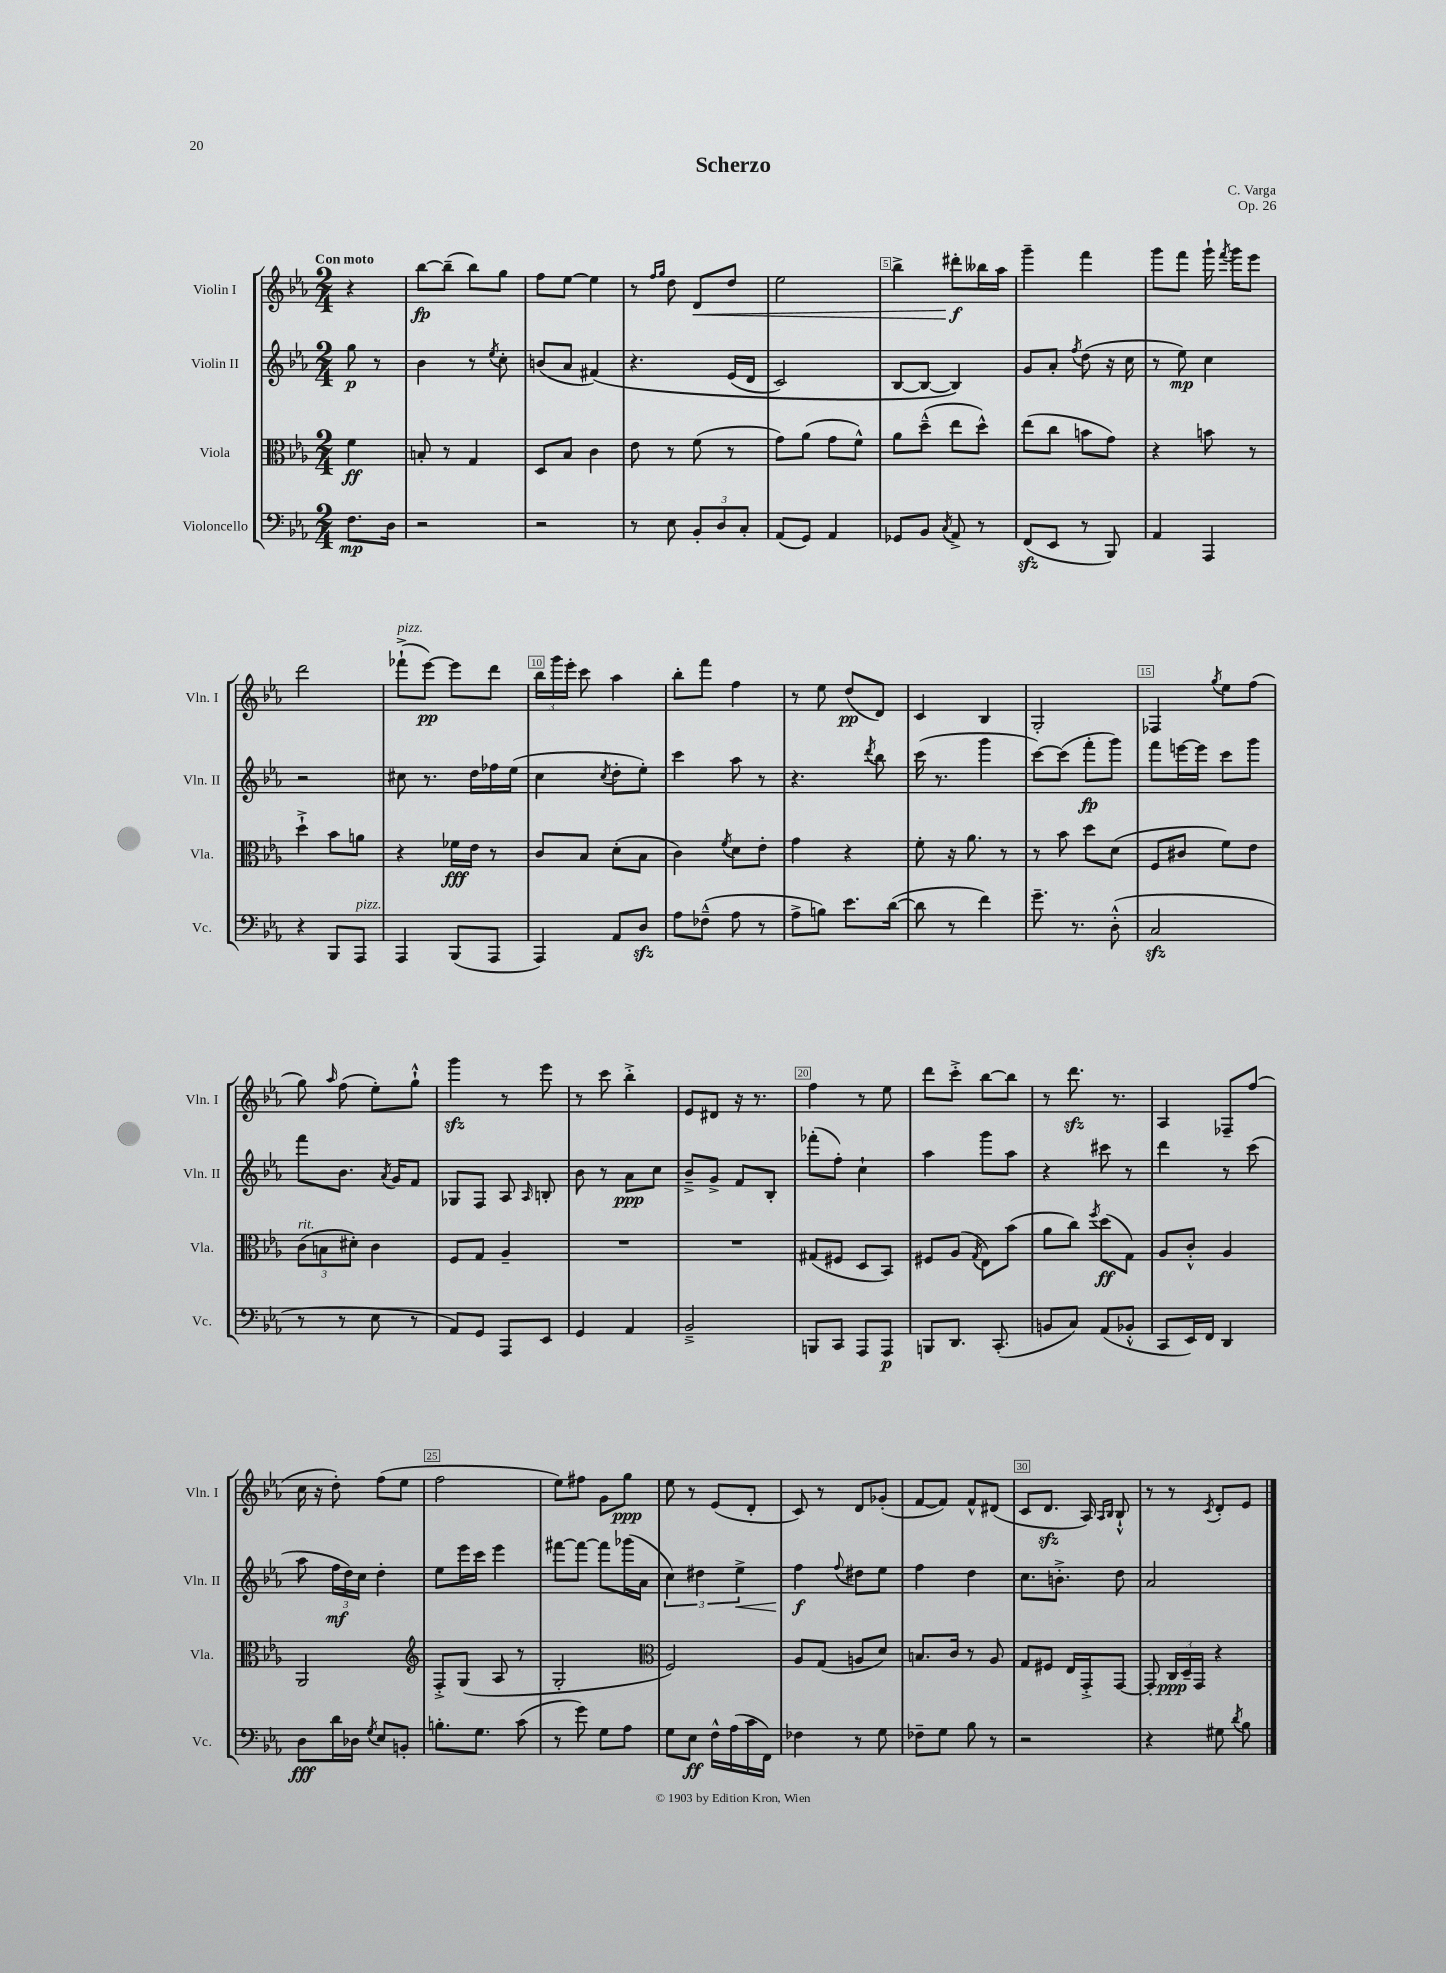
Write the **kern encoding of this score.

**kern	**kern	**kern	**kern
*staff4	*staff3	*staff2	*staff1
*clefF4	*clefC3	*clefG2	*clefG2
*k[b-e-a-]	*k[b-e-a-]	*k[b-e-a-]	*k[b-e-a-]
*M2/4	*M2/4	*M2/4	*M2/4
8.F	4f	8gg	4r
.	.	8r	.
16D	.	.	.
=	=	=	=
2r	8B'	4b-	[8bb-
.	8r	.	(8bb-~]
.	4G	8r	8bb-)
.	.	8qee-	.
.	.	8cc'	8gg
=	=	=	=
2r	8D	(8b	8ff
.	8B-	8a-	[8ee-
.	4c	&(4f#)	4ee-]
=	=	=	=
8r	8e-	4.r	8r
.	.	.	16qqff
.	.	.	16qqgg
8E-	8r	.	8dd
12BB-'	(8f	.	8d
12D	.	.	.
.	8r	(16e-	8dd
12C'	.	.	.
.	.	16d	.
=	=	=	=
(8AA-	8g)	2c)	2ee-
8GG)	(8a-	.	.
4AA-	8g	.	.
.	8f^^)	.	.
=	=	=	=
8GG-	8a-	[8B-	4bb-^
8BB-	(8dd~^^	8B-_	.
8qC	.	.	.
8AA-^	8ee-	4B-]&)	8ddd#'
8r	8dd^^)	.	16bb--
.	.	.	16aa-
=	=	=	=
(8FF	(8ee-	8g	4ggg~
8EE-	8cc	8a-'	.
.	.	8qff	.
8r	8b	(8dd	4fff
8BBB-)	8g)	16r	.
.	.	16cc	.
=	=	=	=
4AA-	4r	8r	8ggg
.	.	8ee-)	8fff
4AAA-	8b	4cc	16ggg`
.	.	.	8qfff
.	.	.	16ggg
.	8r	.	8eee-
=	=	=	=
4r	4dd`^	2r	2ddd
8BBB-	8b-	.	.
8AAA-	8a	.	.
=	=	=	=
4AAA-	4r	8cc#	(8fff-`^
.	.	8.r	[8eee-)
(8BBB-	16f-	.	8eee-]
.	16e-	16dd	.
8AAA-	8r	16ff-	8ddd
.	.	(16ee-	.
=	=	=	=
4AAA-)	8c	4cc	24bb-
.	.	.	24ggg
.	.	.	24eee-'
.	8B-	.	8ccc
.	.	8qcc	.
8AA-	(8d'	8dd'	4aa-
8D	8B-	8ee-')	.
=	=	=	=
8A-	4c)	4ccc	8bb-'
(8F-~^^	.	.	8fff
.	8qf	.	.
8A-	8d	8aa-	4ff
8r	8e-'	8r	.
=	=	=	=
8A-^	4g	4.r	8r
8B)	.	.	8ee-
8.e-	4r	.	(8dd
.	.	8qddd	.
.	.	8bb-	8d)
([16d	.	.	.
=	=	=	=
8d]	8f'	(16ccc	4c
.	.	8.r	.
8r	16r	.	.
.	8.a-	.	.
4f)	.	4ggg	4B-
.	8r	.	.
=	=	=	=
8.g~	8r	[8ccc)	2G'
.	8b-	(8ccc]	.
8.r	.	.	.
.	8dd	8fff'	.
(8D'^^	(8d	8ggg)	.
=	=	=	=
2C	8F	8fff	4F-
.	8c#	[16eee	.
.	.	16eee]	.
.	.	.	8qgg
.	8f)	8ccc	8ee-
.	8e-	8ggg	(8ff
=	=	=	=
8r	(12c	8fff	8gg)
.	12B	.	.
.	.	.	16qqaa-
8r	.	8.b-	(8ff
.	12d#')	.	.
8E-	4c	.	8ee-')
.	.	8qa-	.
.	.	16g	.
8r	.	8f	8gg`^^
=	=	=	=
8AA-)	8F	8G-	4ggg
8GG	8G	8F	.
8AAA-	4A-~	8A-	8r
.	.	16qqA-	.
8EE-	.	8B'	8eee-
=	=	=	=
4GG	2r	8b-	8r
.	.	8r	8ccc
4AA-	.	8a-	4bb-'^
.	.	8cc	.
=	=	=	=
2BB-~^	2r	8b-~^	8e-
.	.	8g^	8d#
.	.	8f	16r
.	.	.	8.r
.	.	8B-'	.
=	=	=	=
8BBB	(8G#	(8fff-'	4ff
8CC	8F#	8ff')	.
8AAA-	8D	4cc`	8r
8AAA-	8BB-)	.	8ee-
=	=	=	=
8BBB	8F#	4aa-	8ddd
8.DD	(8A-	.	8ccc'^
.	8qG	.	.
.	8E-)	8ggg	[8bb-
(8.CC'	.	.	.
.	(8b-	8aa-	8bb-]
=	=	=	=
8BB	8a-	4r	8r
8C)	8cc)	.	8.ddd
.	8qff	.	.
(8AA-	(8dd	8ccc#	.
.	.	.	8.r
8BB-'^^	8G)	8r	.
=	=	=	=
8CC	8A-	4ddd	4A-
16EE-)	8c'^^	.	.
16FF	.	.	.
4DD	4A-	8r	8F-~
.	.	(8ccc	(8ff
=	=	=	=
8D	2AA-	8aa-	16cc
.	.	.	16r
16d	.	24ff	8dd')
.	.	24dd)	.
16D-	.	.	.
.	.	24cc	.
8qG	.	.	.
8E-	.	4dd'	(8ff
8BB'	.	.	8ee-
=	=	=	=
*	*clefG2	*	*
8.B'	8F'^	8ee-	2ff
.	(8G	16eee-	.
8.G	.	16ccc	.
.	8A-	4eee-	.
(8c	8r	.	.
=	=	=	=
8r	2G'	[8fff#	8ee-)
8g)	.	8fff#_	8ff#
8G	.	8fff#]	8g
8A-	.	(16ggg-	8gg
.	.	16a-	.
=	=	=	=
*	*clefC3	*	*
8G	2F)	6cc)	8ee-
8E-	.	.	8r
.	.	6dd#	.
16F^^	.	.	(8e-
(16A-	.	.	.
.	.	6ee-^	.
16c	.	.	8d'
16FF)	.	.	.
=	=	=	=
4F-	8A-	4ff	8c)
.	(8G	.	8r
.	.	8qqff	.
8r	8A	8dd#	8d
8G	8d)	8ee-	(8g-'
=	=	=	=
8F-~	8.B	4ff	[8f
8G	.	.	8f])
.	16c	.	.
8B-	8r	4dd	8f^^
8r	8A-	.	(8d#
=	=	=	=
2r	8G	8.cc	8c
.	8F#	.	8.d
.	.	8.b'^	.
.	16E-	.	.
.	16GG'^	.	16A-)
.	.	.	16qqA-
.	.	.	16qqB-
.	[8GG	8dd	8B-`^^
=	=	=	=
4r	8GG']	2a-	8r
.	24C	.	8r
.	24D~	.	.
.	24GG	.	.
.	.	.	8qc
8G#	4r	.	8d'
8qd	.	.	.
8B-	.	.	8e-
==	==	==	==
*-	*-	*-	*-
